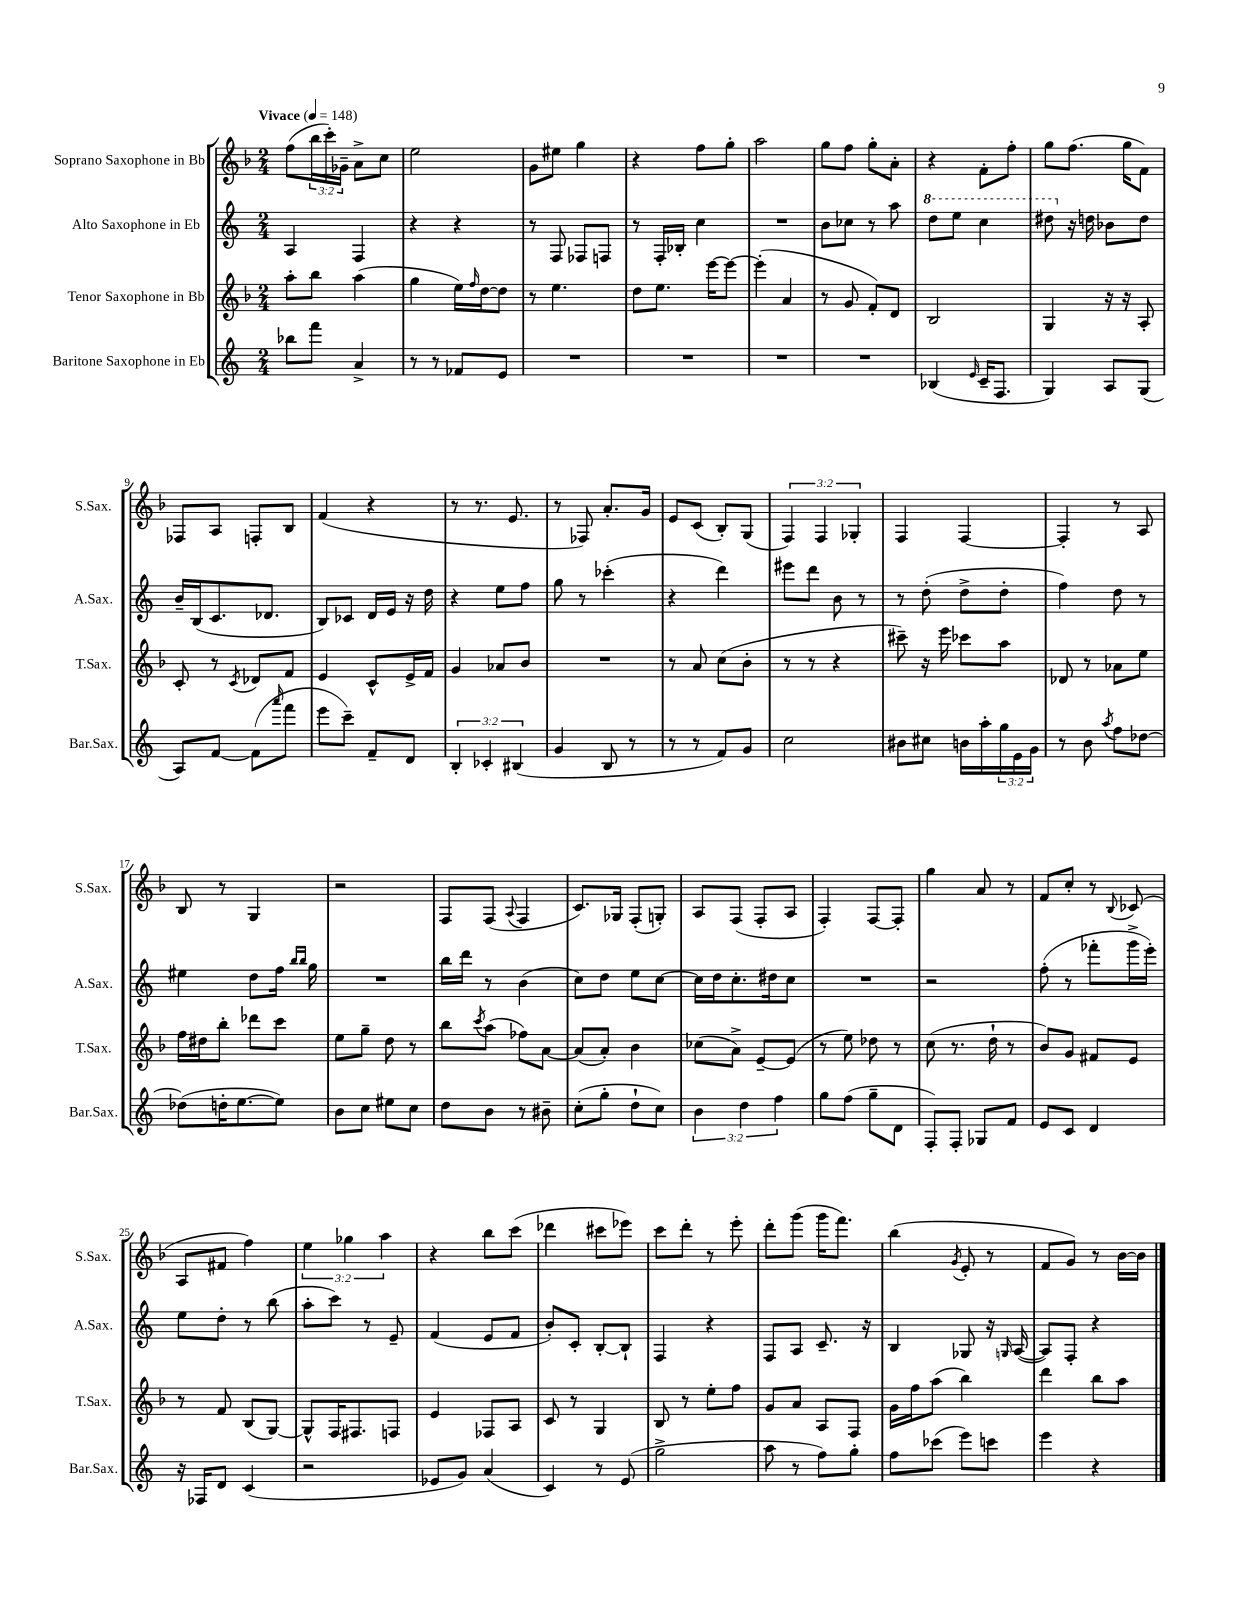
<<
\new StaffGroup <<
\new Staff = "s0" \with { instrumentName = "Soprano Saxophone in Bb" shortInstrumentName = "S.Sax." } {
    \clef treble \key f \major \numericTimeSignature \time 2/4 \override Staff.TupletNumber.text = #tuplet-number::calc-fraction-text \tempo "Vivace" 4 = 148
    f''8( \tuplet 3/2 { bes''16 c'''16-.) ges'16-- } a'8-> c''8 |
    e''2 |
    g'8 eis''8 g''4 |
    r4 f''8 g''8-. |
    a''2 |
    g''8 f''8 g''8-. a'8-. |
    r4 f'8-. f''8-. |
    g''8 f''8.( g''16 f'8) |
    fes8 a8 f8-. bes8 |
    f'4( r4 |
    r8 r8. e'8. |
    r8 fes8) a'8.-. g'16 |
    e'8 c'8( bes8-.) g8( |
    \tuplet 3/2 { f4) f4 ges4-. } |
    f4 f4~ |
    f4-. r8 a8 |
    bes8 r8 g4 |
    r2 |
    f8 f8( \appoggiatura { a8 } f4 |
    c'8.) ges16 f8-.( g8-.) |
    a8 f8( f8-. a8 |
    f4-.) f8~ f8-. |
    g''4 a'8 r8 |
    f'8 c''8-. r8 \appoggiatura { bes8 } ces'8( |
    a8 fis'8 f''4) |
    \tuplet 3/2 { e''4 ges''4 a''4 } |
    r4 bes''8 c'''8( |
    des'''4 cis'''8 ees'''8) |
    c'''8 d'''8-. r8 e'''8-. |
    d'''8-. g'''8( g'''16 f'''8.) |
    bes''4( \acciaccatura { g'8 } e'8-. r8 |
    f'8 g'8) r8 bes'16~ bes'16 \bar "|." |
}
\new Staff = "s1" \with { instrumentName = "Alto Saxophone in Eb" shortInstrumentName = "A.Sax." } {
    \clef treble \key c \major \numericTimeSignature \time 2/4
    a4 f4 |
    r4 r4 |
    r8 f8 fes8 f8 |
    r8 f16-. bes16-. c''4 |
    R2 |
    b'8 ces''8 r8 a''8 |
    \ottava #1 d'''8 e'''8 c'''4 |
    dis'''8 \ottava #0 r16 d''!16 bes'8 d''8 |
    b'16-- b16( c'8. des'8. |
    b8) ces'8 d'16 e'16 r16 d''16 |
    r4 e''8 f''8 |
    g''8 r8 ces'''4-.( |
    r4 d'''4) |
    eis'''8 d'''8 b'8 r8 |
    r8 d''8-.( d''8-> d''8-. |
    f''4) d''8 r8 |
    eis''4 d''8 f''16 \grace { b''16 b''16 } g''16 |
    R2 |
    b''16 d'''16 r8 b'4( |
    c''8) d''8 e''8 c''8~ |
    c''16 d''16 c''8.-. dis''16 c''8 |
    R2 |
    r2 |
    f''8-.( r8 fes'''8-. g'''16-> e'''16-.) |
    e''8 d''8-. r8 b''8( |
    a''8-. c'''8) r8 e'8-- |
    f'4( e'8 f'8 |
    b'8-.) c'8-. b8~-. b8-! |
    f4 r4 |
    f8 a8 c'8.-- r16 |
    b4 ges8 r16 \grace { g16 } a16~( |
    a8) f8-. r4 \bar "|." |
}
\new Staff = "s2" \with { instrumentName = "Tenor Saxophone in Bb" shortInstrumentName = "T.Sax." } {
    \clef treble \key f \major \numericTimeSignature \time 2/4
    a''8-. bes''8 a''4( |
    g''4 e''16) \grace { f''16 } d''16~ d''8 |
    r8 e''4. |
    d''8 e''8. e'''16~ e'''8~ |
    e'''4-.( a'4 |
    r8 g'8 f'8-.) d'8 |
    bes2 |
    g4 r16 r16 a8-. |
    c'8-. r8 \acciaccatura { c'8 } des'8 f'8 |
    e'4 c'8-^ e'16-> f'16 |
    g'4 aes'8 bes'8 |
    R2 |
    r8 a'8 c''8( bes'8-. |
    r8 r8 r4 |
    cis'''8--) r16 e'''16 ces'''8 a''8 |
    des'8 r8 aes'8 e''8 |
    f''16 dis''16 bes''8-. des'''8 c'''8 |
    e''8 g''8-- d''8 r8 |
    bes''8 \acciaccatura { c'''8 } a''8( fes''8) a'8~ |
    a'8( a'8-.) bes'4 |
    ces''8( a'8->) e'8~-- e'8( |
    r8 e''8) des''8 r8 |
    c''8( r8. d''16-! r8 |
    bes'8) g'8 fis'8 e'8 |
    r8 f'8 bes8( g8~) |
    g8-^ f16 fis8. f8 |
    e'4 fes8 a8 |
    c'8 r8 g4 |
    bes8 r8 e''8-. f''8 |
    g'8 a'8 a8 f8 |
    g'16 f''16 a''8( bes''4) |
    d'''4 bes''8 a''8 \bar "|." |
}
\new Staff = "s3" \with { instrumentName = "Baritone Saxophone in Eb" shortInstrumentName = "Bar.Sax." } {
    \clef treble \key c \major \numericTimeSignature \time 2/4 \override Staff.TupletNumber.text = #tuplet-number::calc-fraction-text
    bes''8 f'''8 a'4-> |
    r8 r8 fes'8 e'8 |
    R2 |
    R2 |
    R2 |
    R2 |
    bes4( \grace { e'16 } c'16-- f8. |
    g4) a8 g8( |
    a8) f'8~ f'8( \grace { a'''16 } f'''8 |
    e'''8 c'''8--) f'8-- d'8 |
    \tuplet 3/2 { b4-. ces'4-. bis4( } |
    g'4 b8 r8 |
    r8 r8 f'8) g'8 |
    c''2 |
    bis'8 cis''8 b'16 a''16-. \tuplet 3/2 { g''16 e'16 g'16 } |
    r8 b'8 \acciaccatura { a''8 } f''8 des''8~ |
    des''8( d''16-. e''8.~ e''8) |
    b'8 c''8 eis''8 c''8 |
    d''8 b'8 r8 bis'8-- |
    c''8-.( g''8-. d''8-! c''8) |
    \tuplet 3/2 { b'4 d''4 f''4 } |
    g''8 f''8( g''8-- d'8 |
    f8-.) f8-. ges8 f'8 |
    e'8 c'8 d'4 |
    r16 fes16 d'8 c'4( |
    r2 |
    ees'8 g'8) a'4( |
    c'4) r8 e'8( |
    g''2-> |
    a''8 r8 f''8) g''8-. |
    f''8 ces'''8( e'''8) c'''8 |
    e'''4 r4 \bar "|." |
}
>>
>>
